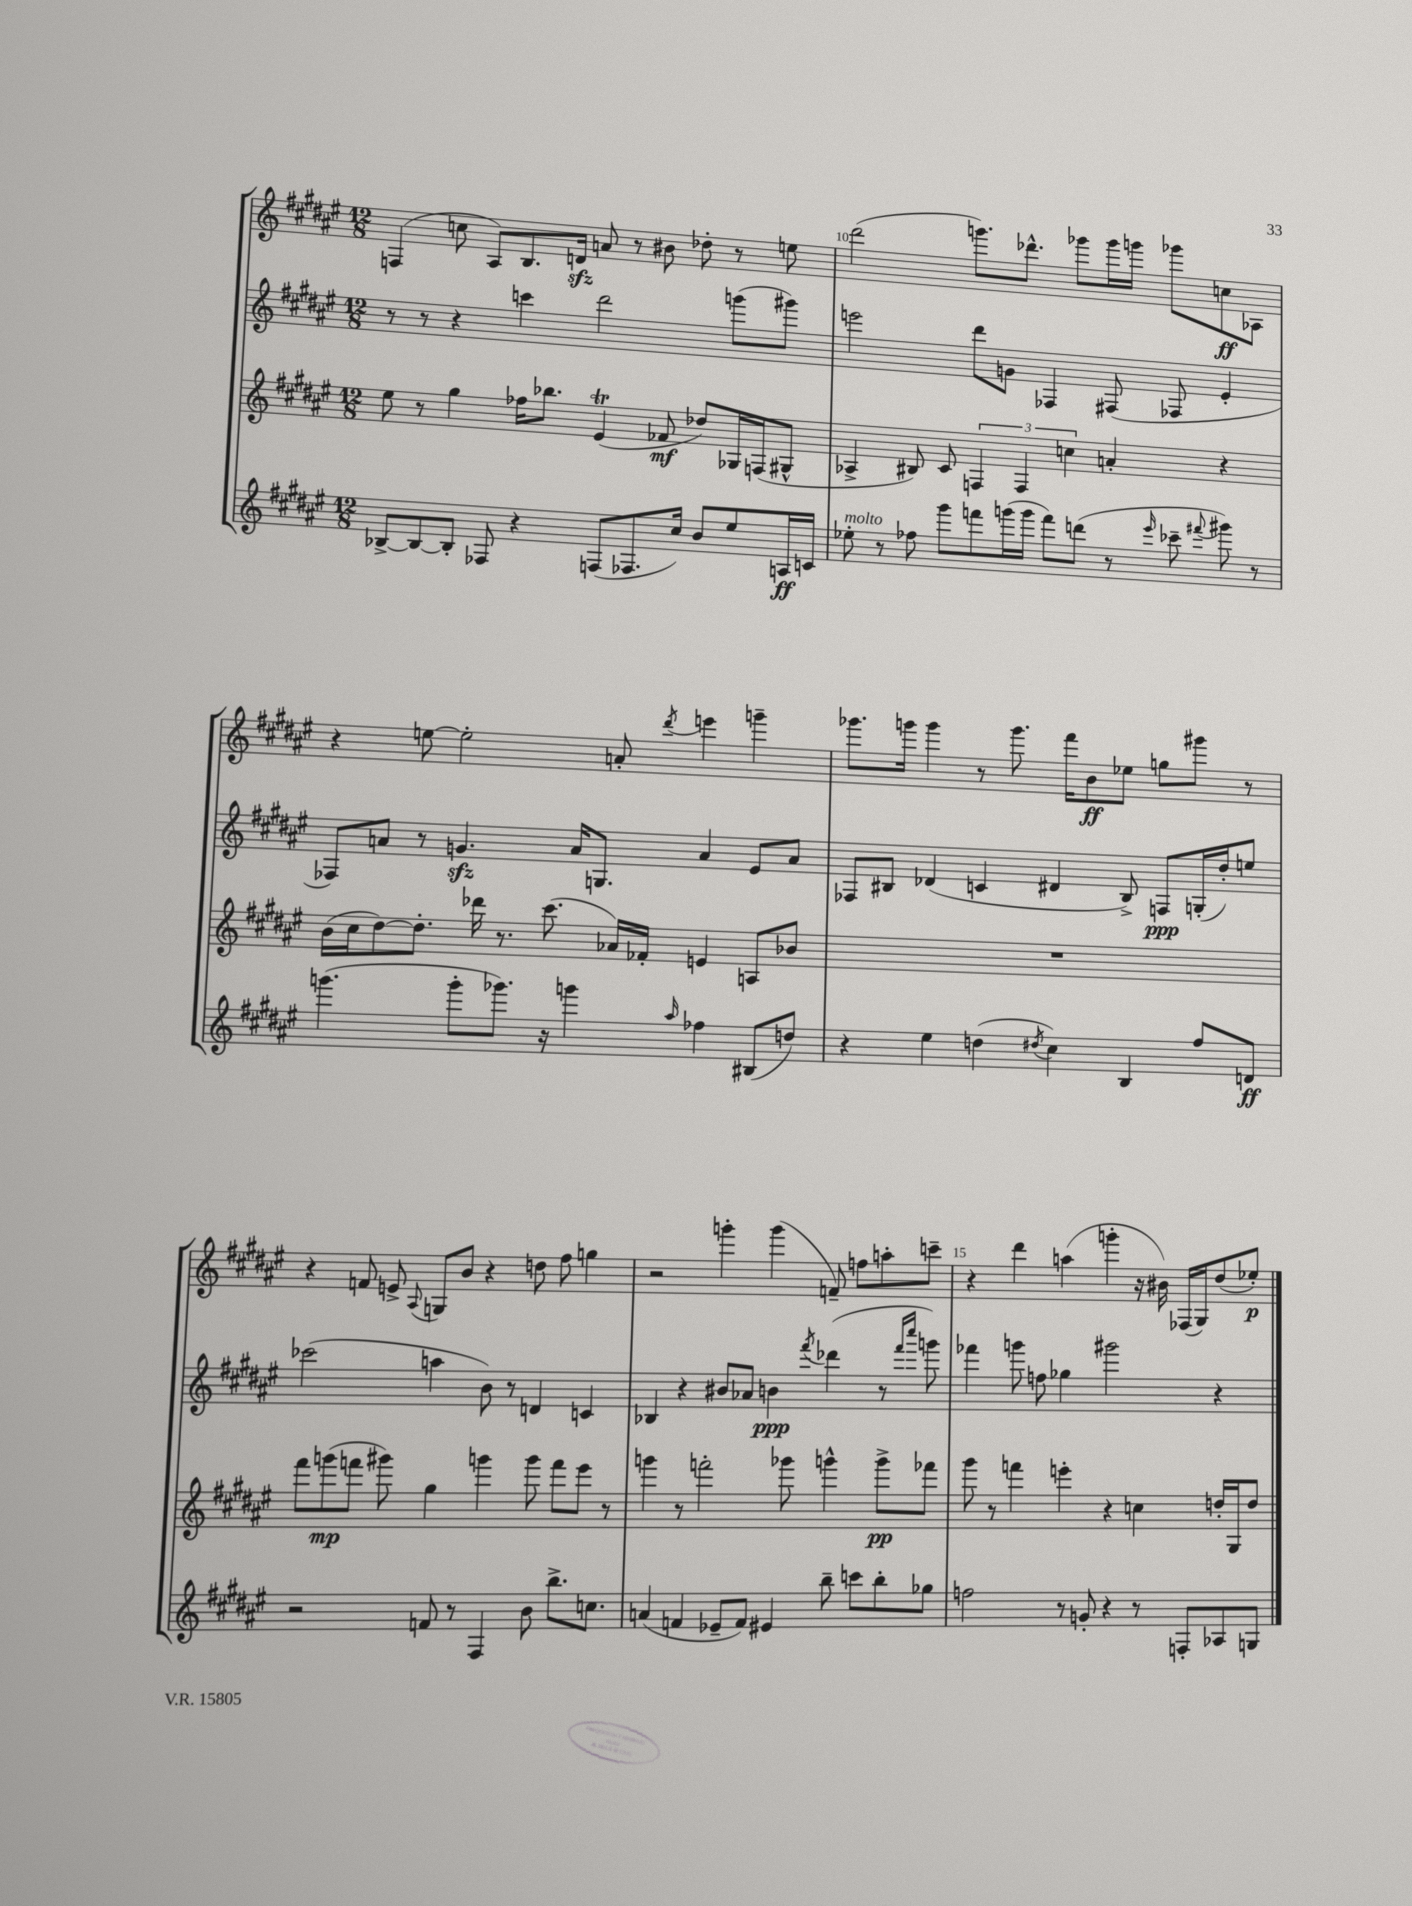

**kern	**kern	**kern	**kern
*staff4	*staff3	*staff2	*staff1
*clefG2	*clefG2	*clefG2	*clefG2
*k[f#c#g#d#a#e#]	*k[f#c#g#d#a#e#]	*k[f#c#g#d#a#e#]	*k[f#c#g#d#a#e#]
*M12/8	*M12/8	*M12/8	*M12/8
[8B-^	8ee#	8r	(4F
8B-_	8r	8r	.
8B-']	4gg#	4r	8cc
8F-	.	.	8A#)
4r	16ff-	4ccc	8.B
.	8.bb-	.	.
.	.	.	16d
(8F	(4e#	2ddd#	8a
8.F-	.	.	8r
.	8f-	.	8b#
16cc#)	.	.	.
8b	8dd-)	.	8dd-'
8ee#	16G-	(8ggg	8r
.	(16F	.	.
16A	8G#^^	8ggg#)	8ee
16c	.	.	.
=	=	=	=
8ee-'	4A-^	2eee	(2ddd#
8r	.	.	.
8ff-	8B#)	.	.
8ggg#	8c#	.	.
8fff	6F	8ddd#	8.ggg)
(16ggg	.	8g	.
.	6F	.	.
16ggg	.	.	8.ddd-^^
8fff)	.	4F-	.
.	6cc	.	.
(8ddd	.	.	8ggg-
8r	4a'	(8F#	16ggg-
.	.	.	16ggg
16qqeee#	.	.	.
8ccc-~	.	8F-	8ggg-
8qqfff#	.	.	.
8ggg#)	4r	4e#'	8cc
8r	.	.	8A-
=	=	=	=
(4.ggg	(16b	8F-)	4r
.	16cc#	.	.
.	[8dd#)	8a	.
.	8.dd#']	8r	[8ee
8ggg'	.	4.g	2ee']
.	16ddd-	.	.
8.ggg-)	8.r	.	.
16r	(8.ccc#	.	.
4ggg	.	16a	.
.	.	8.G	.
.	16a-)	.	8a'
.	16f-'	.	.
16qqaa#	.	.	8qddd#
4ff-	4e	4a	4eee
(8B#	8A	8e#	4ggg~
8dd)	8b-	8a	.
=	=	=	=
4r	1.r	8F-	8.ggg-
.	.	8B#	.
.	.	.	16ggg
4ee#	.	(4d-	4ggg
(4dd	.	4c	8r
.	.	.	8.ggg
8qdd#	.	.	.
4cc#)	.	4d#	.
.	.	.	16fff#
.	.	.	8b
4B	.	8B#^)	8ee-
.	.	8F	8gg
8ff#	.	(16G'	8ggg#
.	.	16dd#')	.
8d	.	8ee	8r
=	=	=	=
2r	8fff#	(2ccc-	4r
.	(8ggg	.	.
.	8fff	.	8f
.	8ggg#)	.	8e^
.	.	.	8qqA#
8f	4gg#	4aa	8G
8r	.	.	8b
4F#	4ggg	8b)	4r
.	.	8r	.
8b	8ggg	4d	8dd
8.bb^	8fff	.	8ff#
.	8eee#	4c	4gg
8.cc	.	.	.
.	8r	.	.
=	=	=	=
(4a	4ggg	4B-	2r
4f	8r	4r	.
.	2fff'	.	.
8e-~	.	8b#	4ggg'
8f)	.	8a-	.
4e#	.	4b	(4ggg
.	8ggg-	.	.
.	.	8qfff#	.
8bb~	4ggg^^	(4ddd-	8f~)
8ccc	.	.	8ff
8bb'	8ggg^	8r	8aa'
.	.	16qqfff#	.
.	.	16qqcccc#	.
8gg-	8fff-	8ggg)	8ccc~
=	=	=	=
2ff	8ggg#	4fff-	4r
.	8r	.	.
.	4fff	8ggg	4ddd#
.	.	8ff	.
8r	4eee'	4gg-	(4aa
8g'	.	.	.
4r	4r	2ggg#	4ggg'
8r	4cc	.	16r
.	.	.	16b#)
8F'	.	.	(16F-
.	.	.	16G#)
8A-	16dd'	4r	(8dd#
.	16G#	.	.
8G	8dd	.	8ee-')
==	==	==	==
*-	*-	*-	*-
